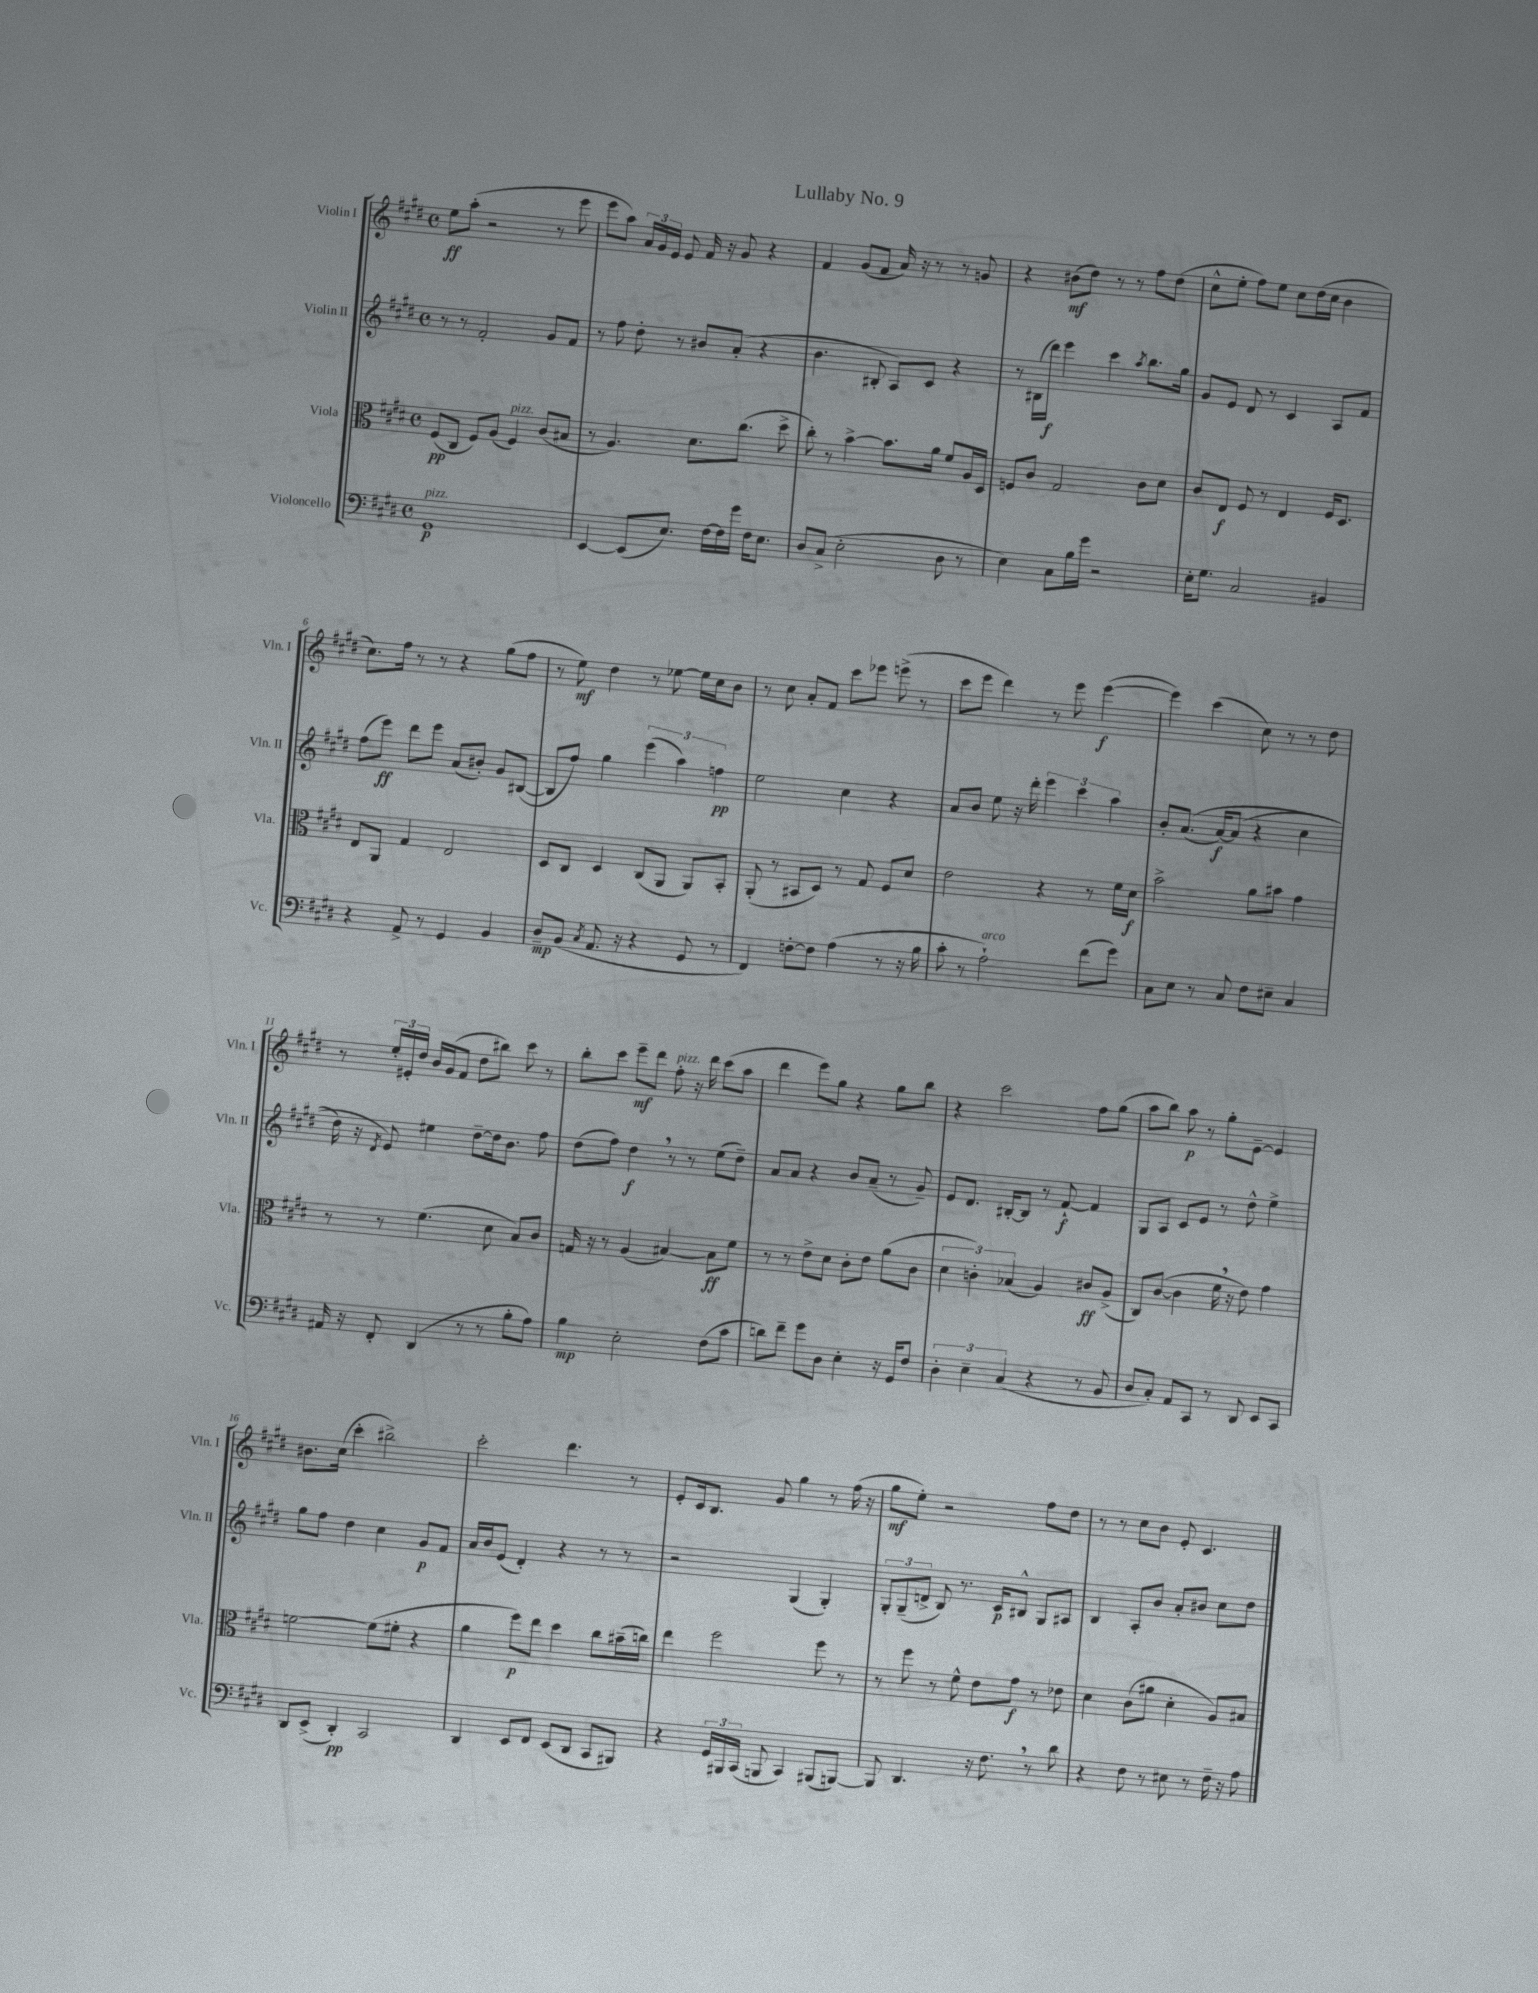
\header { title = "Lullaby No. 9" }
<<
\new StaffGroup <<
\new Staff = "s0" \with { instrumentName = "Violin I" shortInstrumentName = "Vln. I" } {
    \clef treble \key e \major \defaultTimeSignature \time 4/4
    \autoBeamOff e''8[\ff a''8]-.( r2 r8 e'''8 |
    e'''8[ a''8]) \tuplet 3/2 { a'16[ gis'16 e'16] } e'8 fis'16 r16 gis'8 r4 |
    fis'4 gis'8[( fis'8] a'16) r16 r8 r8 g'8 |
    r4 bis'8[\mf( dis''8]) r8 r8 fis''8[ dis''8]( |
    cis''8[-^ e''8]-. fis''8[) e''8] cis''8[ dis''16( cis''16] b'4 |
    cis''8.[) fis''16] r8 r8 r4 gis''8[( fis''8] |
    r8 e''8\mf) dis''4 r8 ees''8~ ees''16[ cis''16 b'8] |
    r8 cis''8 a'8[-. fis'8] cis'''8[ ees'''8] e'''8->( r8 |
    cis'''8[ e'''8] dis'''4) r8 e'''8 e'''4~\f( |
    e'''4) cis'''4( cis''8) r8 r8 dis''8 |
    r8 \tuplet 3/2 { e''16[-. eis'16-. dis''16] } b'16[ gis'16( fis'8] dis''8[ bis''8]) cis'''8 r8 |
    b''8[-. cis'''8] e'''8[--\mf dis'''8] fis''8-.^\markup { \italic "pizz." } r16 dis'''16 cis'''8[( a''8] |
    dis'''4 e'''8[) gis''8] r4 gis''8[ b''8] |
    r4 cis'''2 fis''8[ gis''8]( |
    a''8[ b''8]) a''8\p r8 gis''8[-. e'8]~-- e'4 |
    bis'8.[ cis''16]( cis'''4-. bis''2->) |
    cis'''2-. dis'''4. r8 |
    e'8[-. cis'16 b8.] gis'8 gis''4 r8 fis''16( r16 |
    gis''8[\mf e''8]-.) r2 fis''8[ dis''8] |
    r8 r8 cis''8[ b'8] e'8-. cis'4. \bar "|." |
}
\new Staff = "s1" \with { instrumentName = "Violin II" shortInstrumentName = "Vln. II" } {
    \clef treble \key e \major \defaultTimeSignature \time 4/4
    \autoBeamOff r8 r8 fis'2-. gis'8[ fis'8] |
    r8 fis''8 dis''8-. r8 bis'8[ a'8]-.( r4 |
    b'4. bis8-. a8[) cis'8] r4 |
    r8 bis16[( dis'''16]\f) e'''4 cis'''4 \acciaccatura { a''8 } b''8.[ gis''16] |
    gis'8[ e'8] dis'8 r8 cis'4 a8[ fis'8] |
    fis''8[( e'''8]\ff) dis'''8[ e'''8] a'8[( bis'8]-.) gis'8[ bis8]~( |
    bis8[ fis''8]) gis''4 \tuplet 3/2 { e'''4( a''4) f''4\pp } |
    e''2 cis''4 r4 |
    a'8[ b'8] e''8 r16 dis'''16-. \tuplet 3/2 { e'''4 cis'''4 a''4 } |
    b'8[-. a'8.](\( a'16[~\f) a'8]( r4 cis''4 |
    dis''16) r16 \acciaccatura { dis'8 } e'8\) eis''4 dis''8[~-- dis''16 b'8.] fis''8 |
    dis''8[( fis''8]) dis''4\f \breathe r8 r8 e''8[( dis''8]--) |
    a'8[ a'8] r4 b'8[ a'8]--( r8 gis'8--) |
    e'8[ dis'8.] bis16[~-. bis8] r8 fis'8~-!\f fis'4 |
    gis8[ a8] cis'8[ e'8] r8 dis''8-^ e''4-> |
    gis''8[ fis''8] dis''4 cis''4 gis'8[\p fis'8] |
    a'16[ b'16 e'8]( dis'4-.) r4 r8 r8 |
    r2 gis4( gis4-.) |
    \tuplet 3/2 { gis8[-. gis8--( d'8]-> } b8) r8. cis'16[\p bis8]-^ gis8[ ais8] |
    b4 a8[-. b'8] a'8[-. bis'8] cis''8[ dis''8] \bar "|." |
}
\new Staff = "s2" \with { instrumentName = "Viola" shortInstrumentName = "Vla." } {
    \clef alto \key e \major \defaultTimeSignature \time 4/4
    \autoBeamOff fis8[\pp( cis8] fis8[) a8]( fis4^\markup { \italic "pizz." }) cis'8[( bis8] |
    r8 a4.) dis'8.[ cis''8.]( dis''8-> |
    cis''8-.) r8 b'4~-> b'8.[ a'16] fis'8[ a16 dis16] |
    f8[ cis'8] gis2 cis'8[ dis'8] |
    cis'8[ e8]\f fis8 r8 e4 fis16[ dis8.] |
    e8[ a,8] gis4 e2 |
    dis8[ cis8] dis4 cis8[( a,8] a,8[) b,8]-. |
    a,8-.( r8 bis,8[ dis8]) r8 gis8 fis8[ dis'8] |
    e'2 r4 r8 fis'16[ dis'16]\f |
    b'2-> a'8[ bis'8] gis'4 |
    r8 r8 fis'4.( dis'8 b8[) cis'8] |
    g16 r16 r8 a4( bis4~) bis8[\ff fis'8] |
    r8 r8 e'8[-> dis'8] cis'8[-. e'8] a'8[( cis'8] |
    \tuplet 3/2 { dis'4 c'4-.) bes4( } a4) cis'8[\ff a8]->( |
    cis8[) cis'8]~( cis'4 fis'16 \breathe r16 e'8) gis'4 |
    f'2~ f'8[( fis'8]-. r4 |
    a'4 fis''8[\p) e''8] dis''4 cis''8[ bis'16--( c''16]) |
    e''4 fis''2 fis''8 r8 |
    r8 fis''8 r8 fis'8-^ e'8[ gis'8]\f r8 ees'8 |
    dis'4 cis'8[( ais'8] dis'4-. a8[) bis8] \bar "|." |
}
\new Staff = "s3" \with { instrumentName = "Violoncello" shortInstrumentName = "Vc." } {
    \clef bass \key e \major \defaultTimeSignature \time 4/4
    \autoBeamOff gis,1\p^\markup { \italic "pizz." } |
    e,4~ e,8[( e8.]) fis16[~ fis16 gis'16] fis16[ e8.] |
    dis8[ cis8]->( e2-. dis8 r8 |
    e4) cis8[ b16 gis'16] r2 |
    e16[-. gis8.] cis2 bis,4 |
    r4 a,8-> r8 gis,4 b,4 |
    dis8[--\mp b,8]( \acciaccatura { cis8 } a,8. r16 r4 gis,8 r8 |
    fis,4) f8[~-. f8] a4( r8 r16 b16 |
    cis'8-. r8 a2-!^\markup { \italic "arco" }) fis'8[( gis'8]) |
    cis8[ e8] r8 cis8 fis8[ eis8]-- cis4 |
    ais,16 r16 fis,8-. dis,4( r8 r8 b8[-. a8]) |
    b4\mp e2-. fis8[( cis'8] |
    d'8[) fis'8]-- gis'8[ dis8] e4-. r16 gis,16[ fis8] |
    \tuplet 3/2 { dis4-. e4-- cis4( } r4 r8 b,8 |
    dis8[ cis8]-.) a,8[ cis,8] r8 dis,8 e,8[ cis,8] |
    dis,8[ e,8]->( dis,4-.\pp) cis,2 |
    dis,4 e,8[ fis,8] e,8[( dis,8] cis,8[ bis,,8]) |
    r4 \tuplet 3/2 { gis,16[ bis,,16 cis,16]( } b,,8 cis,4) bis,,8[( b,,8]~) |
    b,,8 dis,4. r16 fis8. \breathe r8 dis'8 |
    r4 fis8 r8 eis8 r8 fis16-- r16 a8 \bar "|." |
}
>>
>>
